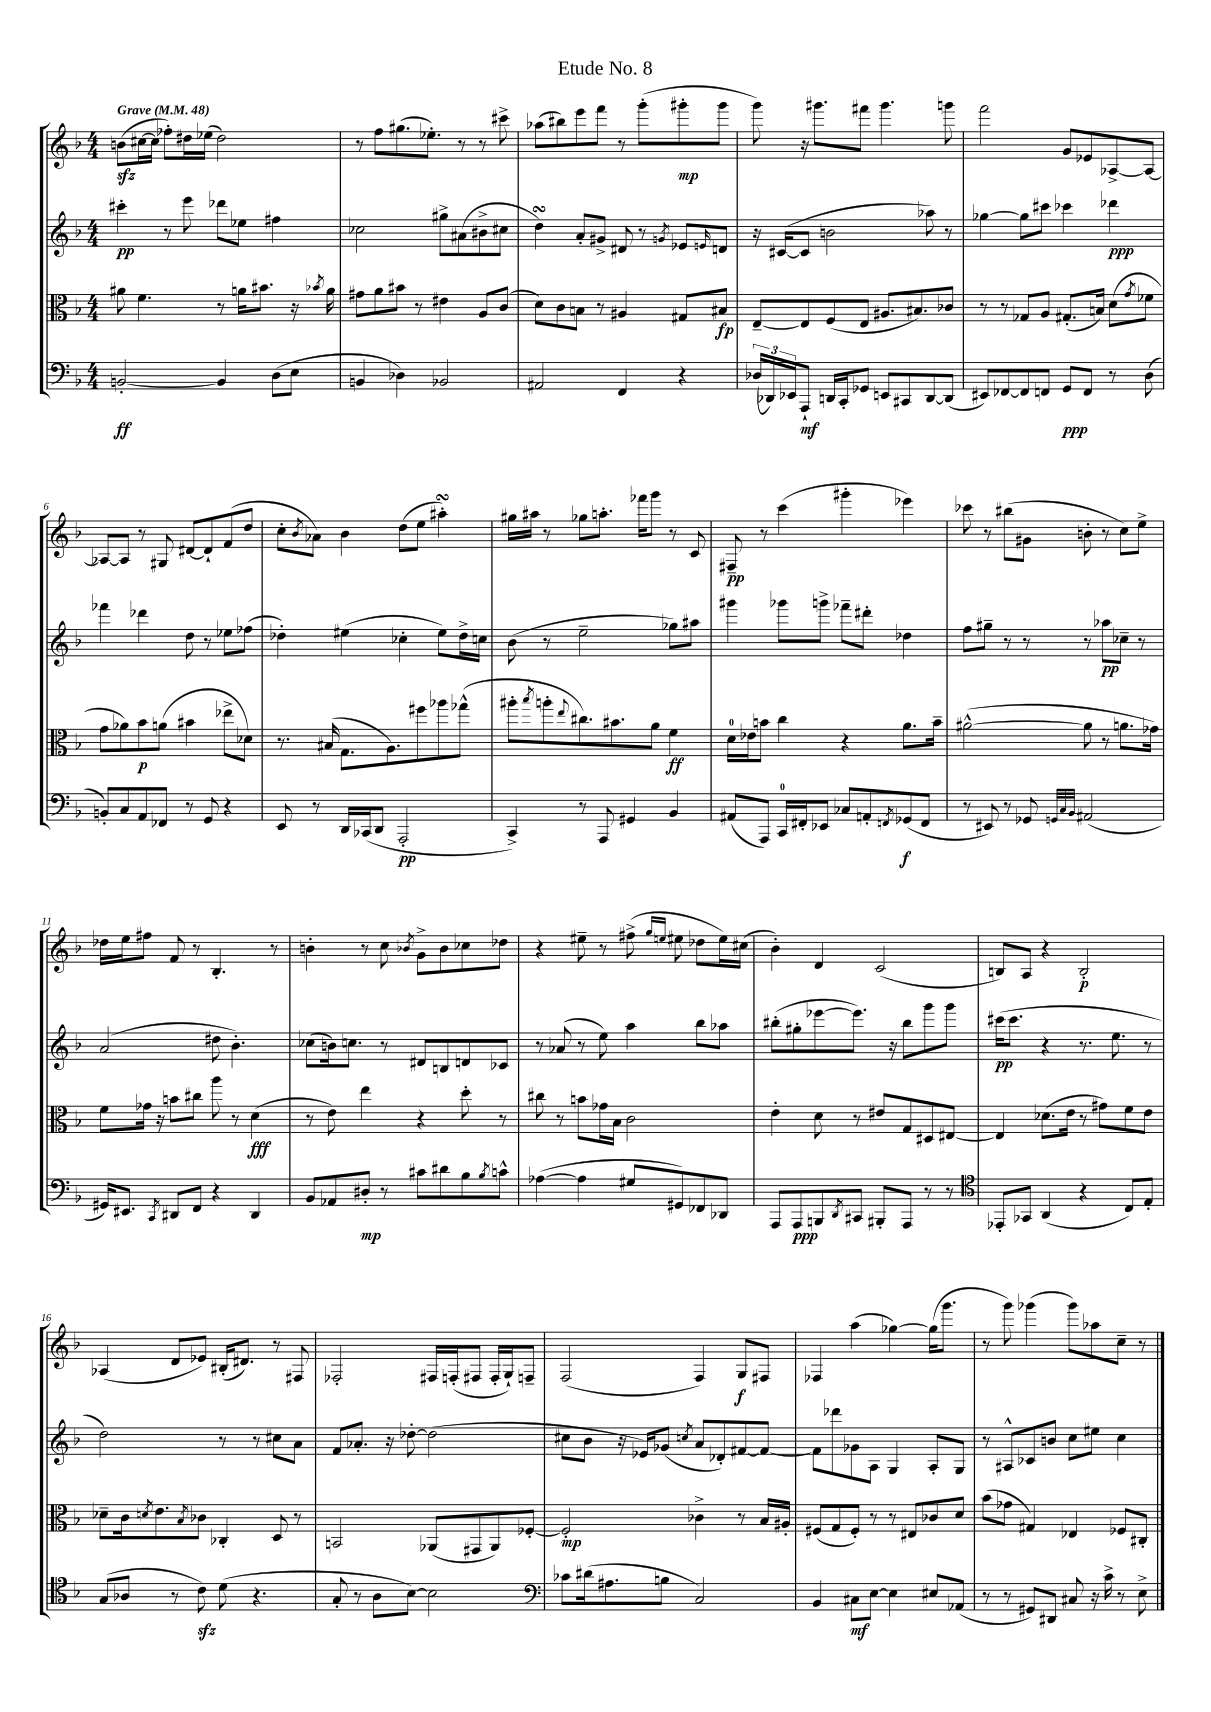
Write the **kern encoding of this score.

**kern	**kern	**kern	**kern
*staff4	*staff3	*staff2	*staff1
*clefF4	*clefC3	*clefG2	*clefG2
*k[b-]	*k[b-]	*k[b-]	*k[b-]
*M4/4	*M4/4	*M4/4	*M4/4
*MM48	*MM48	*MM48	*MM48
[2BB'/	8a#\	4ccc#'\	(8b\L
.	4.f\	.	[16cc#\L
.	.	.	16cc#\]JJ
.	.	8r	8ff-'\L)
.	.	8eee\	16dd#\L
.	.	.	(16ee-\JJ
4BB/]	8r	8ddd-\L	2dd#\)
.	16a\LK	8ee-\J	.
.	8.b#\J	.	.
(8D\L	.	4ff#\	.
8E\J	16r	.	.
.	8qb-/	.	.
.	16a\	.	.
=	=	=	=
4BB/	8g#\L	2cc-\	8r
.	8a\	.	8ff\L
4D-\)	8b#\J	.	(8.gg#\
.	8r	.	.
.	.	.	8.ee-'\J)
2BB-/	4e#\	8gg#^\L	.
.	.	(8a#\	8r
.	8A/L	8b#^\	8r
.	(8c/J	8cc#\J	8ccc#^\
=	=	=	=
2AA#/	8d\L)	4dd\)	(8aa-\L
.	8c\	.	8bb#\)
.	8B\J	8a'/L	8eee\
.	8r	8g#^/J	8fff\J
4FF/	4A#/	8d#/	8r
.	.	8r	(8ggg'\L
.	.	8qg/	.
4r	8G#/L	8e-/L	8ggg#'\
.	.	16qqe/	.
.	8B#/J	8d/J	8ggg#\J
=	=	=	=
(24D-/LL	[8E~/L	16r	8ggg\)
24DD-/)	.	.	.
.	.	([16c#/LK	.
24EE-/J	.	.	.
8AAA`/J	8E/]	8c#/]J	16r
.	.	.	8.ggg#\L
16DD/LL	(8F/	2b\	.
16CC'/J	.	.	.
8GG-/J	8E/J	.	8fff#\J
8EE/L	8.A#/L	.	4.ggg#\
8CC#/	.	.	.
.	8.B#/)	.	.
[8DD/	.	8aa-\)	.
(8DD/]J	8c-/J	8r	8ggg\
=	=	=	=
8EE#/L)	8r	[4gg-\	2fff\
[8FF-/	8r	.	.
8FF-/]	8G-/L	8gg-\]L	.
8FF/J	8A/J	8ccc#\J	.
8GG/L	(8.G#'/L	4ccc-\	8g/L
8FF/J	.	.	8e-/
.	16B/Jk)	.	.
8r	(8d\L	4ddd-\	[8A-^/
.	8qg/	.	.
(8D\	8f-\J	.	8A-/_J
=	=	=	=
8BB'/L)	8g\L	4fff-\	8A-/_L
8C/	8a-\)	.	8A-/]J
8AA/	8b-\	4ddd-\	8r
8FF-/J	(8a\J	.	8G#/
8r	4b#\	8dd\	[8d#/L
8GG/	.	8r	8d#`/]
4r	8ee-^\L	8ee-\L	(8f/
.	8d-\J)	(8ff-\J	8dd/J
=	=	=	=
8EE/	8.r	4dd-'\)	8cc'\L
.	.	.	8qb-/
8r	.	.	8a-\J)
.	(16B#/	.	.
16DD/LL	8.G\L	(4ee#\	4b-\
(16CC-/J	.	.	.
8DD/J	.	.	.
.	8.A\)	.	.
2AAA'/	.	4cc-'\	(8dd\L
.	8ff#\	.	8ee\J
.	8aa-\	8ee#\L)	4aa#'\)
.	(8gg-^^\J	16dd-^\L	.
.	.	16cc\JJ	.
=	=	=	=
4CC^/)	8aa#'\L	(8b-\	16gg#\LL
.	.	.	16aa#\JJ
.	8qbb-/	.	.
.	8aa'\	8r	8r
.	8qqee/	.	.
8r	8.cc#\)	2ee~\	8gg-\L
8AAA/	.	.	8.aa'\J
.	8.b#\	.	.
4GG#/	.	.	.
.	.	.	16fff-\LK
.	8a\J	.	8ggg\J
4BB-/	4f\	8gg-\L)	8r
.	.	8aa#\J	8c/
=	=	=	=
(8AA#/L	16d\LL	4ggg#\	8F#~/
.	16e-\J	.	.
8AAA/J)	8b\J	.	8r
16CC/LL	4cc\	8ggg-\L	(4ccc\
16FF#'/J	.	.	.
8EE-/J	.	8ggg^\J	.
8C-/L	4r	8fff-~\L	4ggg#'\
8AA'/	.	8ddd#'\J	.
8qFF/	.	.	.
(8GG-/	8.a\L	4dd-\	4eee-\)
8FF/J	.	.	.
.	16b~\Jk	.	.
=	=	=	=
8r	([2a#^^\	8ff\L	8ccc-\
8EE#/)	.	8gg#~\J	8r
8r	.	8r	(8bb#\L
8GG-/	.	8r	8g#\J
32qqGG/LLL	.	.	.
32qqC/	.	.	.
32qqBB-/JJJ	.	.	.
(2AA#/	8a#\]	8r	8b'\
.	8r	8aa-\L	8r
.	8.a\L	8cc-~\J	8cc\L)
.	.	8r	8ee^\J
.	16g-\Jk)	.	.
=	=	=	=
16GG#/LK)	8f\L	(2a/	16dd-\LL
8.EE#/J	.	.	16ee\J
.	16g-\Jk	.	8ff#\J
.	16r	.	.
8qCC/	.	.	.
8DD#/L	8b\L	.	8f/
8FF/J	8cc#\J	.	8r
4r	8aa\	8dd#\	4.B-'/
.	8r	4.b-'\)	.
4DD#/	(4d\	.	.
.	.	.	8r
=	=	=	=
8BB-/L	8r	(8cc-\L	4b'\
8AA-/	8e\)	16b\k)	.
.	.	8.cc\J	.
8D#'/J	4ee\	.	8r
8r	.	8r	8cc\
.	.	.	8qb-/
8c#\L	4r	8d#/L	8g^\L
8d#\	.	8B/	8b-\
8B-\	8dd'\	8d/	8cc-\
8qB-/	.	.	.
8c^^\J	8r	8c-/J	8dd-\J
=	=	=	=
([4A-\	8cc#\	8r	4r
.	8r	(8a-/	.
4A-\]	8b\L	8r	8ee#~\
.	16g-\L	8ee\)	8r
.	16B-\JJ	.	.
8G#/L	2c\	4aa\	(8ff#^\
.	.	.	16qqgg/LL
.	.	.	16qqee/JJ
8GG#/)	.	.	8ee#\
8FF-/	.	8bb-\L	8dd-\L
8DD-/J	.	8aa-\J	16ee#\L)
.	.	.	(16cc#\JJ
=	=	=	=
8AAA/L	4e'\	(8bb#'\L	4b-'\)
8AAA/	.	8gg#'\	.
8BBB/	8d\	[8eee-\	4d/
8qDD/	.	.	.
8CC#/J	8r	8.eee-\]J)	.
8BBB#'/L	8e#/L	.	(2c/
.	.	16r	.
8AAA/J	8G/	8bb#\L	.
8r	8D#/	8ggg\	.
8r	[8E#/J	8ggg\J	.
=	=	=	=
*clefC4	*	*	*
8EE-'/L	4E#/]	(16ccc#\LK	8B/L)
.	.	8.ccc#\J	.
8GG-/J	.	.	8A/J
(4AA/	(8.d-\L	4r	4r
.	16e\Jk	.	.
4r	8r	8.r	2B'/
.	8g#\L)	.	.
.	.	8.ee\	.
8C/L)	8f\	.	.
8E'/J	8e\J	8r	.
=	=	=	=
(8G/L	8d-~\L	2dd\)	(4A-/
8A-/J	16c\k	.	.
.	8qd/	.	.
.	8.e\	.	.
8r	.	.	8d/L
.	8qB-/	.	.
8c\)	8c-\J	.	8e-/J)
(8d\	4C-'/	8r	(16B#'/LK
.	.	.	8.d#/J)
4.r	.	8r	.
.	8D/	8cc#\L	8r
.	8r	8a\J	8F#/
=	=	=	=
8G'/	2BB/	8f/L	2F-'/
8r	.	8.a-'/J	.
8A\L	.	.	.
.	.	16r	.
[8B-\J)	.	[8dd-'\	.
2B-\]	(8AA-/L	(2dd-\]	16F#/LL
.	.	.	(16F'/J
.	8GG#/	.	8F#/J
.	8AA-/)	.	16F#'/LL
.	.	.	16G`/J)
.	[8F-'/J	.	8F~/J
=	=	=	=
*clefF4	*	*	*
8c-\L	2F-'/]	8cc#\L	(2F/
(16d#\k	.	8b-\J	.
8.A#\	.	.	.
.	.	16r	.
.	.	16e-/LK)	.
8B\J	.	(8g-/J	.
.	.	8qcc/	.
2C/)	4c-^\	8a/L	4F/)
.	.	8d-'/)	.
.	8r	[8f#/	8G/L
.	16B-/LL	8f#/_J	8F#/J
.	16A#'/JJ	.	.
=	=	=	=
4BB-/	(8F#/L	8f#\]L	4F-/
.	8G/	8ddd-\	.
8C#\L	8F#'/J)	8g-\	(4aa\
[8E\J	8r	8A\J	.
4E\]	8r	4G/	[4gg-\)
.	8E#/L	.	.
8E#/L	8c-/	8A'/L	(16gg-\]LK
.	.	.	8.ggg\J
(8AA-/J	8d/J	8G/J	.
=	=	=	=
8r	(8b-\L	8r	8r
8r	8g-\J	8A#^^/L	8ggg\)
8GG#/L)	4G#/)	8c-/	(4ggg-\
8DD#/J	.	8b/J	.
8C#/	4E-/	8cc\L	8ggg-\L)
16r	.	8ee#\J	8aa-\
16c^\	.	.	.
8r	8F-/L	4cc\	8cc~\J
8E^\	8C#'/J	.	8r
==	==	==	==
*-	*-	*-	*-
